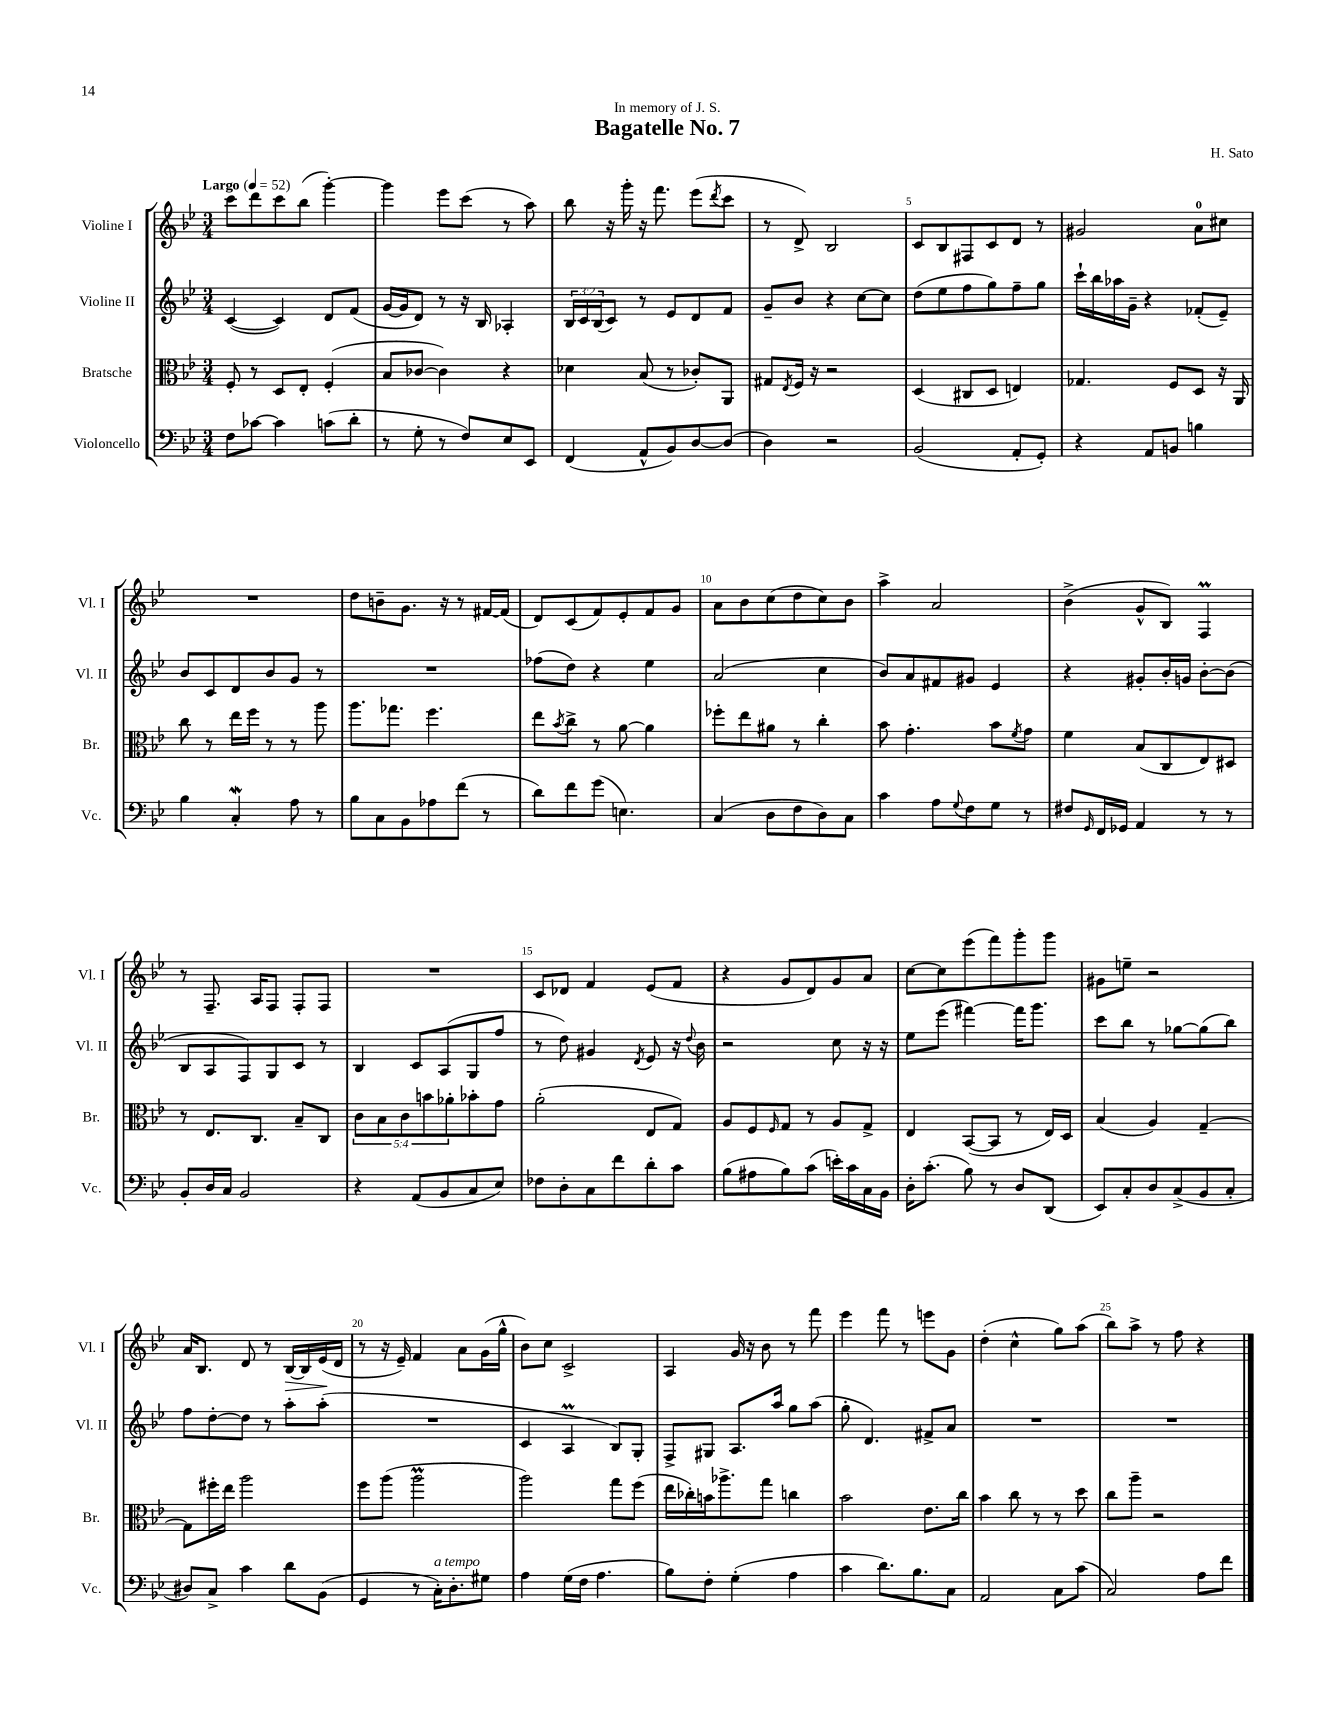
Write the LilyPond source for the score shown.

\header { title = "Bagatelle No. 7" composer = "H. Sato" dedication = "In memory of J. S." }
<<
\new StaffGroup <<
\new Staff = "s0" \with { instrumentName = "Violine I" shortInstrumentName = "Vl. I" } {
    \clef treble \key bes \major \numericTimeSignature \time 3/4 \tempo "Largo" 4 = 52
    c'''8 d'''8 c'''8 bes''8( g'''4~-.) |
    g'''4 ees'''8 c'''8( r8 a''8) |
    bes''8 r16 g'''16-. r16 f'''8. ees'''8( \acciaccatura { d'''8 } c'''8 |
    r8 d'8->) bes2 |
    c'8 bes8 fis8 c'8 d'8 r8 |
    gis'2 a'8-0 cis''8 |
    R2. |
    d''8 b'8-- g'8. r16 r8 fis'16~ fis'16( |
    d'8) c'8( f'8) ees'8-. f'8 g'8 |
    a'8 bes'8 c''8( d''8 c''8) bes'8 |
    a''4-> a'2 |
    bes'4->( g'8-^ bes8) f4\prall |
    r8 f8.-- a16 f8 f8-. f8 |
    R2. |
    c'8 des'8 f'4 ees'8( f'8 |
    r4 g'8 d'8) g'8 a'8 |
    c''8~ c''8 ees'''8( f'''8) g'''8-. g'''8 |
    gis'8 e''8-- r2 |
    a'16 bes8. d'8 r8 bes16~\> bes16 ees'16\!( d'16 |
    r8 r16 ees'16--) f'4 a'8 g'16( g''16-^ |
    bes'8) c''8 c'2-> |
    a4 g'16 r16 bes'8 r8 f'''8 |
    ees'''4 f'''8 r8 e'''8 g'8 |
    d''4-.( c''4-^ g''8) a''8( |
    bes''8) a''8-> r8 f''8 r4 \bar "|." |
}
\new Staff = "s1" \with { instrumentName = "Violine II" shortInstrumentName = "Vl. II" } {
    \clef treble \key bes \major \numericTimeSignature \time 3/4 \override Staff.TupletNumber.text = #tuplet-number::calc-fraction-text
    c'4~( c'4) d'8 f'8( |
    g'16~ g'16 d'8) r8 r16 bes16 aes4-. |
    \tuplet 3/2 { bes16 c'16 bes16( } c'8) r8 ees'8 d'8 f'8 |
    g'8-- bes'8 r4 c''8~ c''8 |
    d''8( ees''8 f''8 g''8) f''8-- g''8 |
    c'''16-! bes''16 aes''16 g'16-- r4 fes'8-.( ees'8--) |
    bes'8 c'8 d'8 bes'8 g'8 r8 |
    R2. |
    fes''8( d''8) r4 ees''4 |
    a'2( c''4 |
    bes'8) a'8 fis'8 gis'8 ees'4 |
    r4 gis'8-. bes'16-. g'16 bes'8~-. bes'8( |
    bes8 a8 f8) g8 c'8 r8 |
    bes4 c'8 a8( g8 f''8 |
    r8 d''8) gis'4 \acciaccatura { d'8 } ees'8 r16 \appoggiatura { d''8 } bes'16 |
    r2 c''8 r16 r16 |
    ees''8 ees'''8( fis'''4~) fis'''16 g'''8. |
    c'''8 bes''8 r8 ges''8~ ges''8( bes''8) |
    f''8 d''8~-. d''8 r8 a''8-. a''8-.( |
    R2. |
    c'4 a4\prall bes8) g8-. |
    f8-> gis8 a8. a''16 g''8 a''8( |
    g''8-. d'4.) fis'8-> a'8 |
    R2. |
    R2. \bar "|." |
}
\new Staff = "s2" \with { instrumentName = "Bratsche" shortInstrumentName = "Br." } {
    \clef alto \key bes \major \numericTimeSignature \time 3/4 \override Staff.TupletNumber.text = #tuplet-number::calc-fraction-text
    f8-. r8 d8 ees8-. f4-.( |
    bes8 ces'8~ ces'4) r4 |
    des'4 bes8( r8 ces'8-.) a,8 |
    gis8 \acciaccatura { ees8 } f16 r16 r2 |
    d4( cis8 d8 e4) |
    ges4. f8 d8 r16 a,16 |
    c''8 r8 ees''16 f''16 r8 r8 a''8 |
    a''8. ges''8. f''4. |
    ees''8 \acciaccatura { bes'8 } c''8-> r8 a'8~ a'4 |
    fes''8-. ees''8 ais'8 r8 c''4-. |
    bes'8 g'4.-. bes'8 \acciaccatura { f'8 } g'8 |
    f'4 bes8( c8 ees8) dis8 |
    r8 ees8. c8. bes8-- c8 |
    \tuplet 5/4 { c'8 bes8 c'8 b'8 aes'8-. } bes'8-. g'8 |
    a'2-.( ees8 g8) |
    a8 f8 \grace { f16 } g8 r8 a8 g8-> |
    ees4 bes,8~( bes,8 r8 ees16) d16 |
    bes4( a4) g4~-- |
    g8 fis''16-. ees''16 a''2 |
    f''8 a''8( a''2\prall |
    a''2) g''8 f''8( |
    ees''16 ces''16-.) b'16 aes''8.-> g''8 c''4 |
    bes'2 ees'8. c''16 |
    bes'4 c''8 r8 r8 d''8 |
    c''8 a''8-- r2 \bar "|." |
}
\new Staff = "s3" \with { instrumentName = "Violoncello" shortInstrumentName = "Vc." } {
    \clef bass \key bes \major \numericTimeSignature \time 3/4
    f8 ces'8~ ces'4 c'8( d'8-. |
    r8 g8-. r8 f8) ees8 ees,8 |
    f,4( a,8-^ bes,8) d8~ d8( |
    d4) r2 |
    bes,2( a,8-. g,8-.) |
    r4 a,8 b,8 b4 |
    bes4 c4-.\mordent a8 r8 |
    bes8 c8 bes,8 aes8 f'8( r8 |
    d'8) f'8 g'8( e4.) |
    c4( d8 f8 d8) c8 |
    c'4 a8 \appoggiatura { g8 } f8 g8 r8 |
    fis8 \grace { g,16 } f,16 ges,16 a,4 r8 r8 |
    bes,8-. d16 c16 bes,2 |
    r4 a,8( bes,8 c8 ees8) |
    fes8 d8-. c8 f'8 d'8-. c'8 |
    bes8( ais8 bes8) c'8( e'16-.) c'16 c16 bes,16 |
    d16-. c'8.-.( bes8) r8 d8 d,8( |
    ees,8) c8-. d8 c8->( bes,8 c8-. |
    dis8) c8-> c'4 d'8 bes,8( |
    g,4 r8 c16-.^\markup { \italic "a tempo" }) d8.-. gis8 |
    a4 g16( f16 a4. |
    bes8) f8-. g4-.( a4 |
    c'4 d'8.) bes8. c8 |
    a,2 c8 c'8( |
    c2) a8 f'8 \bar "|." |
}
>>
>>
\layout { \context { \Score \override BarNumber.break-visibility = ##(#f #t #t) barNumberVisibility = #(every-nth-bar-number-visible 5) } }
